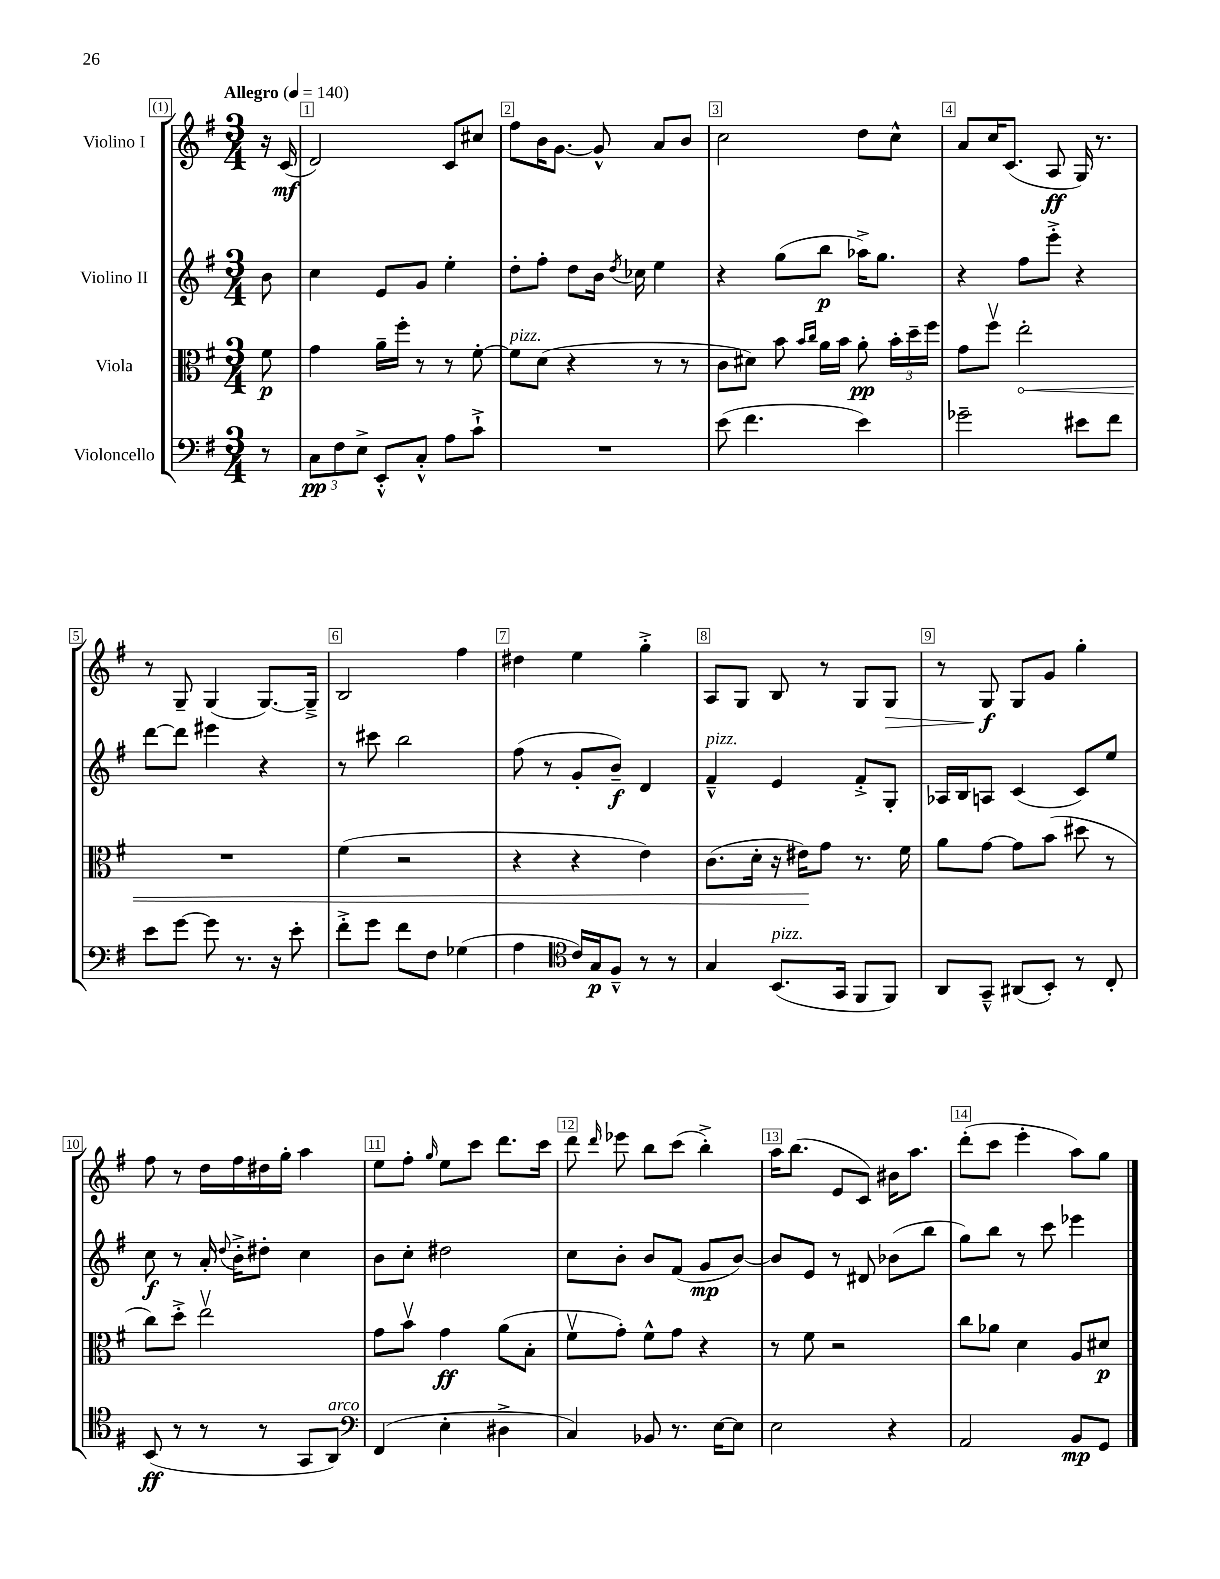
<<
\new StaffGroup <<
\new Staff = "s0" \with { instrumentName = "Violino I" } {
    \clef treble \key g \major \numericTimeSignature \time 3/4 \partial 8 \tempo "Allegro" 4 = 140
    \autoBeamOff r16 c'16\mf( |
    d'2) c'8[ cis''8] |
    fis''8[ b'16 g'8.]~ g'8-^ a'8[ b'8] |
    c''2 d''8[ c''8]-^ |
    a'8[ c''16 c'8.]( a8\ff g16) r8. |
    r8 g8-- g4( g8.[~) g16]---> |
    b2 fis''4 |
    dis''4 e''4 g''4-.-> |
    a8[ g8] b8 r8 g8[ g8]\> |
    r8 g8\f\! g8[ g'8] g''4-. |
    fis''8 r8 d''16[ fis''16 dis''16 g''16]-. a''4 |
    e''8[ fis''8]-. \grace { g''16 } e''8[ c'''8] d'''8.[ c'''16] |
    d'''8 \grace { d'''16 } ees'''8 b''8[ c'''8]( b''4-.->) |
    a''16[ b''8.]( e'8[ c'8]) bis'16[ a''8.] |
    d'''8[-.( c'''8] e'''4-. a''8[) g''8] \bar "|." |
}
\new Staff = "s1" \with { instrumentName = "Violino II" } {
    \clef treble \key g \major \numericTimeSignature \time 3/4 \partial 8
    \autoBeamOff b'8 |
    c''4 e'8[ g'8] e''4-. |
    d''8[-. fis''8]-. d''8[ b'16] \acciaccatura { d''8 } ces''16 e''4 |
    r4 g''8[( b''8]\p aes''16[->) g''8.] |
    r4 fis''8[ e'''8]-.-> r4 |
    d'''8[~ d'''8] eis'''4 r4 |
    r8 cis'''8 b''2 |
    fis''8( r8 g'8[-. b'8]--\f) d'4 |
    fis'4---^^\markup { \italic "pizz." } e'4 fis'8[-.-> g8]-. |
    aes16[ b16 a8] c'4( c'8[) e''8] |
    c''8\f r8 a'16-. \appoggiatura { d''8 } b'16[-.-> dis''8]-. c''4 |
    b'8[ c''8]-. dis''2 |
    c''8[ b'8]-. b'8[ fis'8]( g'8[\mp b'8]~) |
    b'8[ e'8] r8 dis'8 bes'8[( b''8] |
    g''8[) b''8] r8 c'''8 ees'''4 \bar "|." |
}
\new Staff = "s2" \with { instrumentName = "Viola" } {
    \clef alto \key g \major \numericTimeSignature \time 3/4 \partial 8
    \autoBeamOff fis'8\p |
    g'4 a'16[-- fis''16]-. r8 r8 fis'8~-. |
    fis'8[^\markup { \italic "pizz." } d'8]( r4 r8 r8 |
    c'8[ dis'8]) b'8 \grace { b'16[ c''16] } a'16[ b'16] a'8-.\pp \tuplet 3/2 { b'16[-. d''16-- fis''16] } |
    g'8[ fis''8]\upbow \once \override Hairpin.circled-tip = ##t e''2-.\< |
    R2. |
    fis'4( r2 |
    r4 r4 e'4) |
    c'8.[( d'16]-. r16 eis'16[\!) g'8] r8. fis'16 |
    a'8[ g'8]~ g'8[ b'8]( dis''8 r8 |
    c''8[) d''8]-.-> e''2\upbow |
    g'8[ b'8]\upbow g'4\ff a'8[( b8]-. |
    fis'8[\upbow g'8]-.) fis'8[-^ g'8] r4 |
    r8 fis'8 r2 |
    c''8[ aes'8] d'4 a8[ dis'8]\p \bar "|." |
}
\new Staff = "s3" \with { instrumentName = "Violoncello" } {
    \clef bass \key g \major \numericTimeSignature \time 3/4 \partial 8
    \autoBeamOff r8 |
    \tuplet 3/2 { c8[\pp fis8 e8]-> } e,8[-.-^ c8]-.-^ a8[ c'8]-!-> |
    R2. |
    e'8( fis'4. e'4) |
    ges'2-- eis'8[ fis'8] |
    e'8[ g'8]~ g'8 r8. r16 e'8-. |
    fis'8[-.-> g'8] fis'8[ fis8] ges4( |
    a4 \clef tenor c'16[) g16\p fis8]---^ r8 r8 |
    g4 b,8.[^\markup { \italic "pizz." }( g,16] fis,8[ fis,8]) |
    a,8[ g,8]---^ ais,8[( b,8]-.) r8 c8-. |
    b,8\ff( r8 r8 r8 g,8[ a,8]^\markup { \italic "arco" }) |
    \clef bass fis,4( e4-. dis4-> |
    c4) bes,8 r8. e16[~ e8] |
    e2 r4 |
    a,2 b,8[\mp g,8] \bar "|." |
}
>>
>>
\layout { \context { \Score \override BarNumber.break-visibility = ##(#f #t #t) barNumberVisibility = #all-bar-numbers-visible \override BarNumber.stencil = #(make-stencil-boxer 0.1 0.3 ly:text-interface::print) } }
